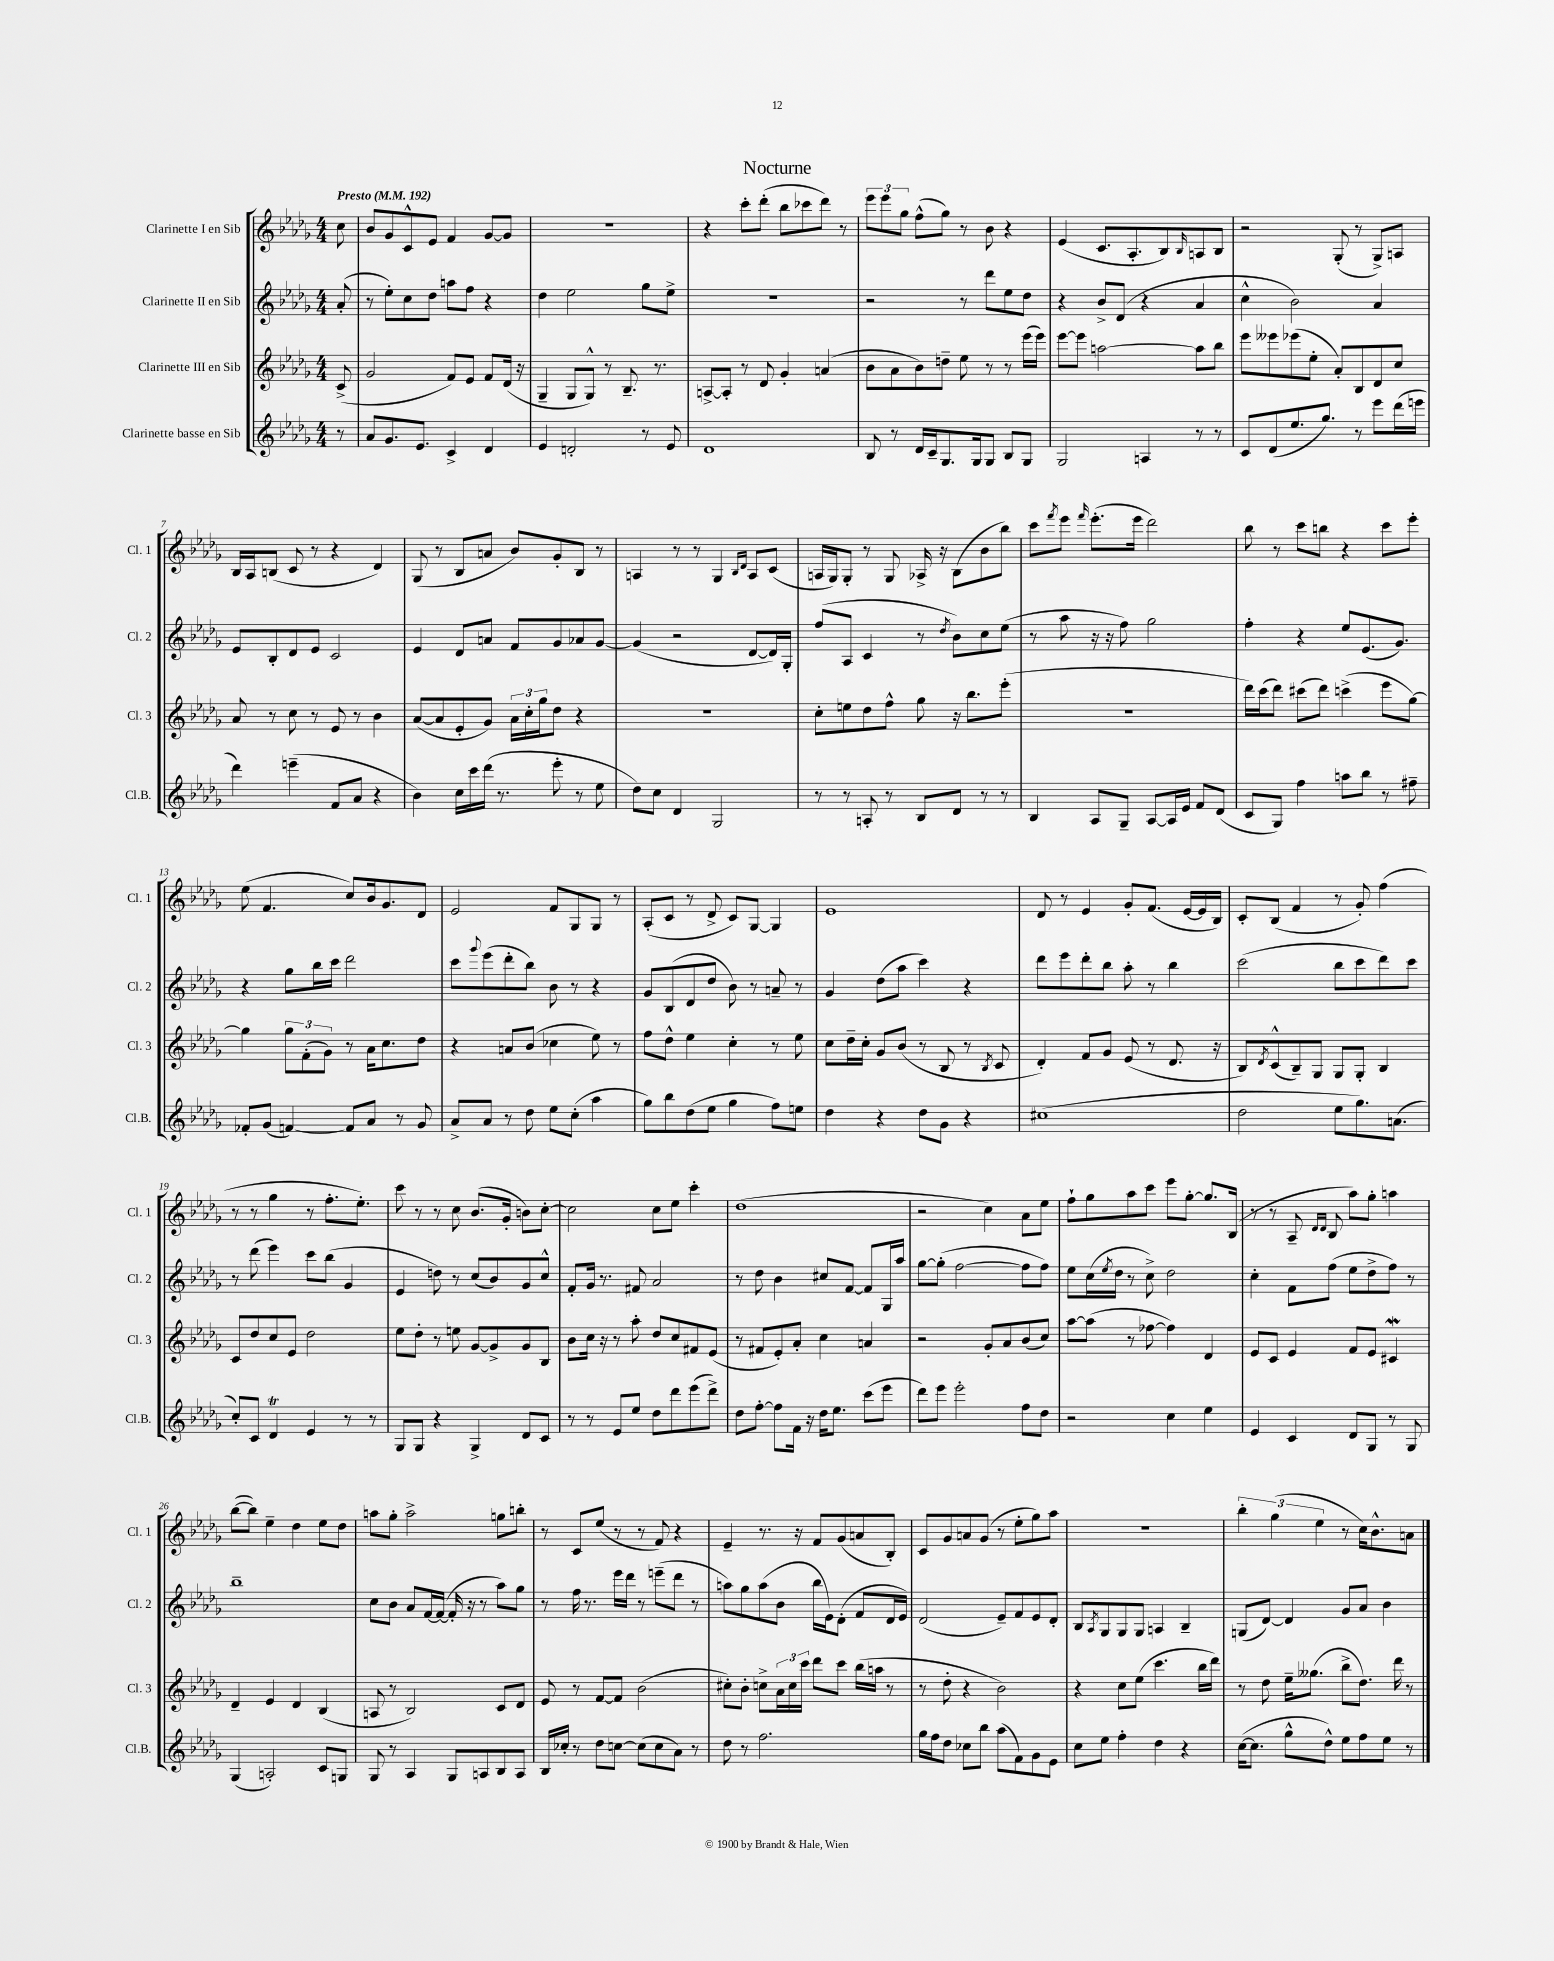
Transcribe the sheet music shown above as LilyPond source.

\header { title = "Nocturne" }
<<
\new StaffGroup <<
\new Staff = "s0" \with { instrumentName = "Clarinette I en Sib" shortInstrumentName = "Cl. 1" } {
    \clef treble \key des \major \numericTimeSignature \time 4/4 \partial 8 \tempo "Presto" 4 = 192
    c''8 |
    bes'8 ges'8 c'8-^ ees'8 f'4 ges'8~ ges'8 |
    R1 |
    r4 c'''8-. des'''8-.( bes''8 ces'''8 des'''8) r8 |
    \tuplet 3/2 { ees'''8 ees'''8 ges''8 } f''8-^( ges''8) r8 bes'8 r4 |
    ees'4( c'8. aes8.-. bes8) \grace { bes16 } a8 bes8 |
    r2 ges8-.( r8 ges8->) a8 |
    bes16 aes16 b8( c'8 r8 r4 des'4) |
    ges8( r8 bes8 a'8 bes'8) ges'8-. bes8 r8 |
    a4 r8 r8 ges4 \grace { bes16 des'16 } a8 c'8( |
    a16 ges16) ges8-. r8 ges8 aes16-> r16 bes8( bes'8 bes''8) |
    c'''8 \acciaccatura { f'''8 } ees'''8 \grace { f'''16 } ees'''8.-.( ees'''16 des'''2) |
    bes''8 r8 c'''8 b''8 r4 c'''8 ees'''8-. |
    ees''8( f'4. c''8) bes'16 ges'8. des'8 |
    ees'2 f'8 ges8 ges8 r8 |
    aes8-.( c'8 r8 des'8-> c'8) ges8~ ges4 |
    ees'1 |
    des'8 r8 ees'4 ges'8-. f'8.( ees'16~ ees'16 bes16) |
    c'8-. bes8( f'4 r8 ges'8-.) f''4( |
    r8 r8 ges''4 r8 f''8.-. ees''8.-.) |
    c'''8 r8 r8 c''8 bes'8.( ges'16-. b'8) c''8~-. |
    c''2 c''8 ees''8 c'''4-. |
    des''1( |
    r2 c''4) aes'8 ees''8 |
    f''8-! ges''8 aes''8 c'''8 ees'''8 ges''8~-. ges''8. bes16( |
    r8 r8 aes8-- \grace { des'16 des'16 } bes8 aes''8) ges''8-. a''4 |
    bes''8~( bes''8) ees''4-- des''4 ees''8 des''8 |
    a''8 ges''8-. a''2-> g''8 b''8-. |
    r8 c'8 ees''8( r8 r8 f'8) r4 |
    ees'4-- r8. r16 f'8 ges'8( a'8 bes8-.) |
    c'8 ges'8 a'8 ges'8( r8 ees''8-. ges''8) aes''8 |
    R1 |
    \tuplet 3/2 { bes''4-. ges''4( ees''4 } r8 c''16) bes'8.-^ a'8 \bar "|." |
}
\new Staff = "s1" \with { instrumentName = "Clarinette II en Sib" shortInstrumentName = "Cl. 2" } {
    \clef treble \key des \major \numericTimeSignature \time 4/4 \partial 8
    aes'8-.( |
    r8 ees''8-.) c''8 des''8 a''8 f''8 r4 |
    des''4 ees''2 ges''8 ees''8-> |
    r1 |
    r2 r8 des'''8 ees''8 des''8 |
    r4 bes'8-> des'8( r4 aes'4 |
    c''4-^ bes'2) aes'4 |
    ees'8 bes8-. des'8 ees'8 c'2 |
    ees'4 des'8 a'8 f'8 ges'8 aes'8 ges'8~ |
    ges'4( r2 des'8~ des'16) ges16-. |
    f''8( aes8 c'4 r8 \acciaccatura { des''8 } bes'8) c''8 ees''8( |
    r8 aes''8 r16 r16 f''8) ges''2 |
    f''4-. r4 ees''8 ees'8.( ges'8.) |
    r4 ges''8 bes''16 c'''16 des'''2 |
    c'''8 \appoggiatura { ges'''8 } ees'''8( des'''8-. bes''8) bes'8 r8 r4 |
    ges'8 bes8( des'8 des''8 bes'8) r8 a'8-- r8 |
    ges'4 des''8( aes''8 c'''4) r4 |
    des'''8 ees'''8 des'''8-. bes''8 aes''8-. r8 bes''4 |
    c'''2( bes''8 c'''8 des'''8) c'''8 |
    r8 des'''8( ees'''4) c'''8 bes''8( ges'4 |
    ees'4 d''8) r8 c''8( bes'8) ges'8 c''8-^ |
    f'8-. ges'16 r8. fis'8 aes'2 |
    r8 des''8 bes'4 cis''8 f'8~ f'8 ges16 aes''16 |
    ges''8~ ges''8-.( f''2~ f''8 f''8) |
    ees''8 c''16( \acciaccatura { ees''8 } des''16 r8 c''8->) des''2 |
    c''4-. f'8 f''8( ees''8 des''8-> f''8) r8 |
    bes''1-- |
    c''8 bes'8 aes'8 f'16~ f'16~( f'16-. r16 r8 aes''8) ges''8 |
    r8 f''16 r8. ees'''16 des'''16 r8 e'''8--( des'''8 r8 |
    a''8) ges''8 a''8( bes'8 bes''16 ees'16) des'8-.( f'8 des'16 ees'16) |
    des'2( ees'8--) f'8 ees'8 des'8-. |
    bes8 \acciaccatura { aes8 } ges8 ges8 ges8 a4 bes4-- |
    g8( des'8~) des'4 ges'8 aes'8 bes'4 \bar "|." |
}
\new Staff = "s2" \with { instrumentName = "Clarinette III en Sib" shortInstrumentName = "Cl. 3" } {
    \clef treble \key des \major \numericTimeSignature \time 4/4 \partial 8
    c'8->( |
    ges'2 f'8) ees'8 f'8 des'16( r16 |
    ges4-- ges8 ges8-^) r8 bes8.-- r8. |
    a8~-> a8-. r8 des'8 ges'4-. a'4( |
    bes'8 aes'8 bes'8) d''8-- ees''8 r8 r8 ees'''16( ees'''16) |
    ees'''8~ ees'''8 a''2~ a''8 bes''8 |
    ees'''8 eeses'''8 ees'''8( ees''8-. aes'8-.) bes8 des'8 c''8 |
    aes'8 r8 c''8 r8 ees'8 r8 bes'4 |
    aes'8~( aes'8 ees'8-. ges'8) \tuplet 3/2 { aes'16 c''16-. ges''16 } des''8 r4 |
    r1 |
    c''8-. e''8 des''8 f''8-^ ges''8 r16 bes''8. ees'''8-.( |
    R1 |
    des'''16) c'''16( des'''8) cis'''8( des'''8) c'''4->( ees'''8 ges''8~) |
    ges''4 \tuplet 3/2 { ges''8 f'8-.( ges'8) } r8 aes'16 c''8. des''8 |
    r4 a'8 bes'8( ces''4 ees''8) r8 |
    f''8 des''8-^ ees''4 c''4-. r8 ees''8 |
    c''8 des''16-- c''16-. ges'8 bes'8( r8 bes8 r8 \acciaccatura { bes8 } c'8 |
    des'4-.) f'8 ges'8 ees'8( r8 des'8. r16 |
    bes8) \acciaccatura { des'8 } c'8-^( bes8--) ges8 ges8 ges8-. bes4 |
    c'8 des''8 c''8 ees'8 des''2 |
    ees''8 des''8-. r8 e''8 ges'8~ ges'8-> ges'8 bes8 |
    bes'8 c''16 r16 r8 aes''8-. des''8 c''8 fis'8 ees'8( |
    r8 fis'8 ees'8-.) aes'8-. c''4 a'4 |
    r2 ges'8-. aes'8 bes'8( c''8) |
    aes''8~ aes''8( r8 fes''8~ fes''4) des'4 |
    ees'8 c'8 ees'4 f'8 ees'8 cis'4\mordent |
    des'4-- ees'4 des'4 bes4( |
    a8 r8 bes2) c'8 des'8 |
    ees'8 r8 f'8~ f'8 bes'2( |
    cis''8-.) bes'8-. c''8-> \tuplet 3/2 { aes'16 c''16 c'''16 } des'''8 c'''8 bes''16( a''16 r8 |
    r8 des''8-. r4 bes'2) |
    r4 c''8 ees''8( c'''4. bes''16 des'''16) |
    r8 des''8 ees''16-- geses''8.( bes''8-> des''8.) des'''16 r8 \bar "|." |
}
\new Staff = "s3" \with { instrumentName = "Clarinette basse en Sib" shortInstrumentName = "Cl.B." } {
    \clef treble \key des \major \numericTimeSignature \time 4/4 \partial 8
    r8 |
    aes'8 ges'8. ees'8. c'4-> des'4 |
    ees'4 d'2-. r8 ees'8 |
    des'1 |
    bes8 r8 des'16 c'16-- ges8. ges16 ges8 bes8 ges8 |
    ges2 a4 r8 r8 |
    c'8 des'8( ees''8. ges''8.) r8 ees'''8 des'''16( e'''16 |
    des'''4) e'''4--( f'8 aes'8 r4 |
    bes'4) c''16 c'''16 des'''16( r8. ees'''8-. r8 ees''8 |
    des''8) c''8 des'4 ges2 |
    r8 r8 a8-. r8 bes8 des'8 r8 r8 |
    bes4 aes8 ges8-- aes8~ aes16 ees'16 f'8 des'8( |
    c'8 ges8) f''4 a''8 bes''8 r8 fis''8-- |
    fes'8-. ges'8( f'4~) f'8 aes'8 r8 ges'8 |
    aes'8-> aes'8 r8 des''8 ees''8 c''8-.( aes''4 |
    ges''8) bes''8 des''8( ees''8 ges''4 f''8) e''8 |
    des''4 r4 des''8 ges'8 r4 |
    cis''1( |
    des''2 ees''8 ges''8.) a'8.( |
    c''8-.) c'8 des'4\trill ees'4 r8 r8 |
    ges8 ges8 r4 ges4-> des'8 c'8 |
    r8 r8 ees'8 ees''8 des''8 des'''8 ees'''8( des'''8->) |
    des''8 f''8~-. f''8 f'16 r16 des''16 ees''8. c'''8( ees'''8 |
    des'''8) ees'''8 ees'''2-. f''8 des''8 |
    r2 c''4 ees''4 |
    ees'4 c'4 des'8 ges8 r8 ges8 |
    ges4( a2-.) c'8 g8 |
    ges8 r8 aes4 ges8 a8 bes8 a8 |
    bes16 ces''16-. r8 des''8 c''8~ c''8( c''8 aes'8) r8 |
    des''8 r8 f''2. |
    ges''16 f''16 des''8 ces''8 bes''8 aes''8( f'8) ges'8 ees'8 |
    c''8 ees''8 f''4-. des''4 r4 |
    c''16~( c''8. ges''8-^ des''8-^) ees''8 f''8 ees''8 r8 \bar "|." |
}
>>
>>
